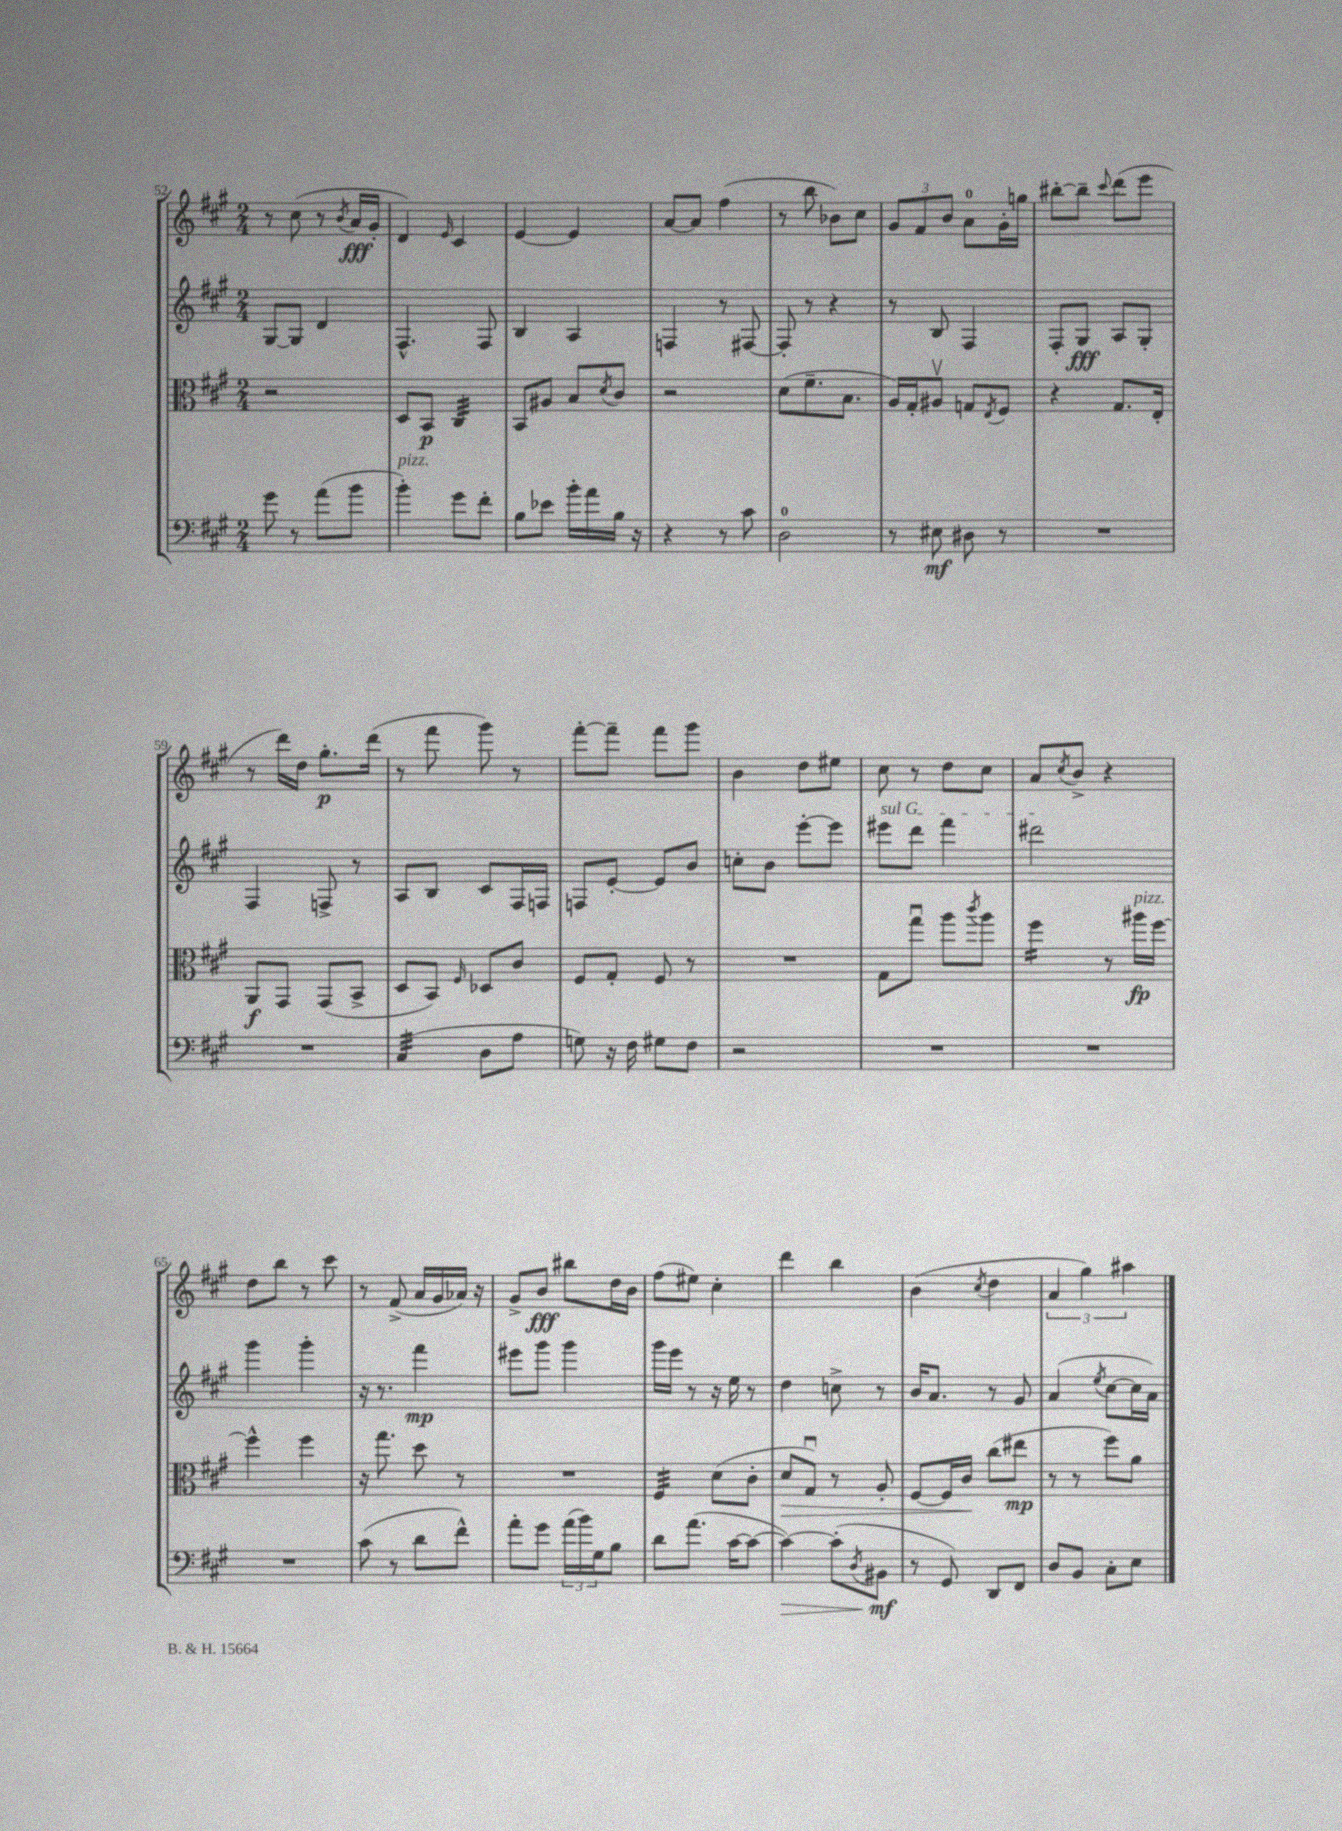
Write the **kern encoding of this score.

**kern	**kern	**kern	**kern
*staff4	*staff3	*staff2	*staff1
*clefF4	*clefC3	*clefG2	*clefG2
*k[f#c#g#]	*k[f#c#g#]	*k[f#c#g#]	*k[f#c#g#]
*M2/4	*M2/4	*M2/4	*M2/4
8g#\	2r	[8G#/L	8r
8r	.	8G#/]J	(8cc#\
(8a\L	.	4d/	8r
.	.	.	8qb/
8b\J	.	.	16a/LL
.	.	.	16g#'/JJ
=	=	=	=
4b'\)	8D/L	4.F#^^/	4d/)
.	8BB/J	.	.
.	.	.	16qqe/
8g#\L	4C#/	.	4c#/
8f#'\J	.	8F#/	.
=	=	=	=
8B\L	8BB/L	4B/	[4e/
8e-\J	8A#/J	.	.
16b'\LL	8B/L	4A/	4e/]
16a\	.	.	.
.	8qd/	.	.
16B\JJ	8c#/J	.	.
16r	.	.	.
=	=	=	=
4r	2r	4F/	[8a/L
.	.	.	8a/]J
8r	.	8r	(4ff#\
8c#\	.	[8F#/	.
=	=	=	=
2D\	(8d\L	8F#'/]	8r
.	8.f#~\	8r	8bb\
.	.	4r	8b-\L)
.	8.B\J	.	.
.	.	.	8cc#\J
=	=	=	=
8r	16A/LL)	8r	12g#/L
.	16G#'/J	.	.
.	.	.	12f#/
8E#\	8A#v/J	8B/	.
.	.	.	12b/J
8D#\	8G/L	4F#/	8a\L
.	8qE/	.	.
8r	8F#/J	.	16g#'\L
.	.	.	16gg\JJ
=	=	=	=
2r	4r	8F#'/L	[8bb#'\L
.	.	8G#/J	8bb#~\]J
.	.	.	8qqccc#/
.	8.G#/L	8A/L	(8ddd\L
.	.	8G#'/J	8eee\J
.	16E'/Jk	.	.
=	=	=	=
2r	8AA/L	4F#/	8r
.	8GG#/J	.	16ddd\LL)
.	.	.	16dd\JJ
.	(8GG#/L	8F^/	8.gg#'\L
.	8BB^/J	8r	.
.	.	.	(16ddd\Jk
=	=	=	=
(4C#/	8D/L	8A/L	8r
.	8BB/J)	8B/J	8fff#\
.	16qqF#/	.	.
8D\L	8D-/L	8c#/L	8ggg#\)
8A\J	8c#/J	16F#/L	8r
.	.	16F/JJ	.
=	=	=	=
8G\)	8F#/L	8F/L	[8fff#'\L
16r	8G#'/J	[8e'/J	8fff#~\]J
16F#\	.	.	.
8G#\L	8F#/	8e/]L	8fff#\L
8F#\J	8r	8b/J	8ggg#\J
=	=	=	=
2r	2r	8cc'\L	4b\
.	.	8b\J	.
.	.	[8eee'\L	8dd\L
.	.	8eee\]J	8ee#\J
=	=	=	=
2r	8G#\L	8eee#\L	8cc#\
.	8gg#u\J	8ddd\J	8r
.	8aa\L	4fff#\	8dd\L
.	8qccc#/	.	.
.	8aa\J	.	8cc#\J
=	=	=	=
2r	4ff#\	2ddd#\	8a/L
.	.	.	8qcc#/
.	.	.	8b^/J
.	8r	.	4r
.	16aa#\LL	.	.
.	[16ff#\JJ	.	.
=	=	=	=
2r	4ff#^^\]	4ggg#\	8dd\L
.	.	.	8bb\J
.	4ff#\	4ggg#'\	8r
.	.	.	8ccc#\
=	=	=	=
(8c#\	16r	16r	8r
.	8.gg#\	8.r	.
8r	.	.	(8f#^/
8d\L	8dd\	4fff#\	16a/LL
.	.	.	16g#/
8f#^^\J)	8r	.	16a-/JJ)
.	.	.	16r
=	=	=	=
8a'\L	2r	8eee#\L	8g#^/L
8g#\J	.	8ggg#\J	8b/J
(24a\LL	.	4ggg#\	8bb#\L
24b\)	.	.	.
24G#\J	.	.	.
8B\J	.	.	16dd\L
.	.	.	16b\JJ
=	=	=	=
8d\L	4F#/	16ggg#\LL	(8ff#\L
.	.	16eee\JJ	.
(8.a\J	.	8r	8ee#\J)
.	(8d\L	16r	4cc#'\
[16c#\LK	.	16ee\	.
8c#\_J	8c#'\J	8r	.
=	=	=	=
4c#\_)	8d/L	4dd\	4ddd\
.	8G#u/J)	.	.
(8c#'\]L	8r	8cc^\	4bb\
8qD/	.	.	.
8BB#\J	8A'/	8r	.
=	=	=	=
8r	[8F#/L	16b/LK	(4b\
.	.	8.a/J	.
8GG#/)	16F#/]L	.	.
.	16c#/JJ	.	.
.	.	.	8qcc#/
8DD/L	(8cc#\L	8r	4dd\
8FF#/J	8ee#\J	8g#/	.
=	=	=	=
8D/L	8r	(4a/	6a/
8BB/J	8r	.	.
.	.	.	6gg#\)
.	.	8qee/	.
8C#'\L	8ff#\L)	[8cc#\L	.
.	.	.	6aa#\
8E\J	8a\J	16cc#\]L	.
.	.	16a\JJ)	.
==	==	==	==
*-	*-	*-	*-
